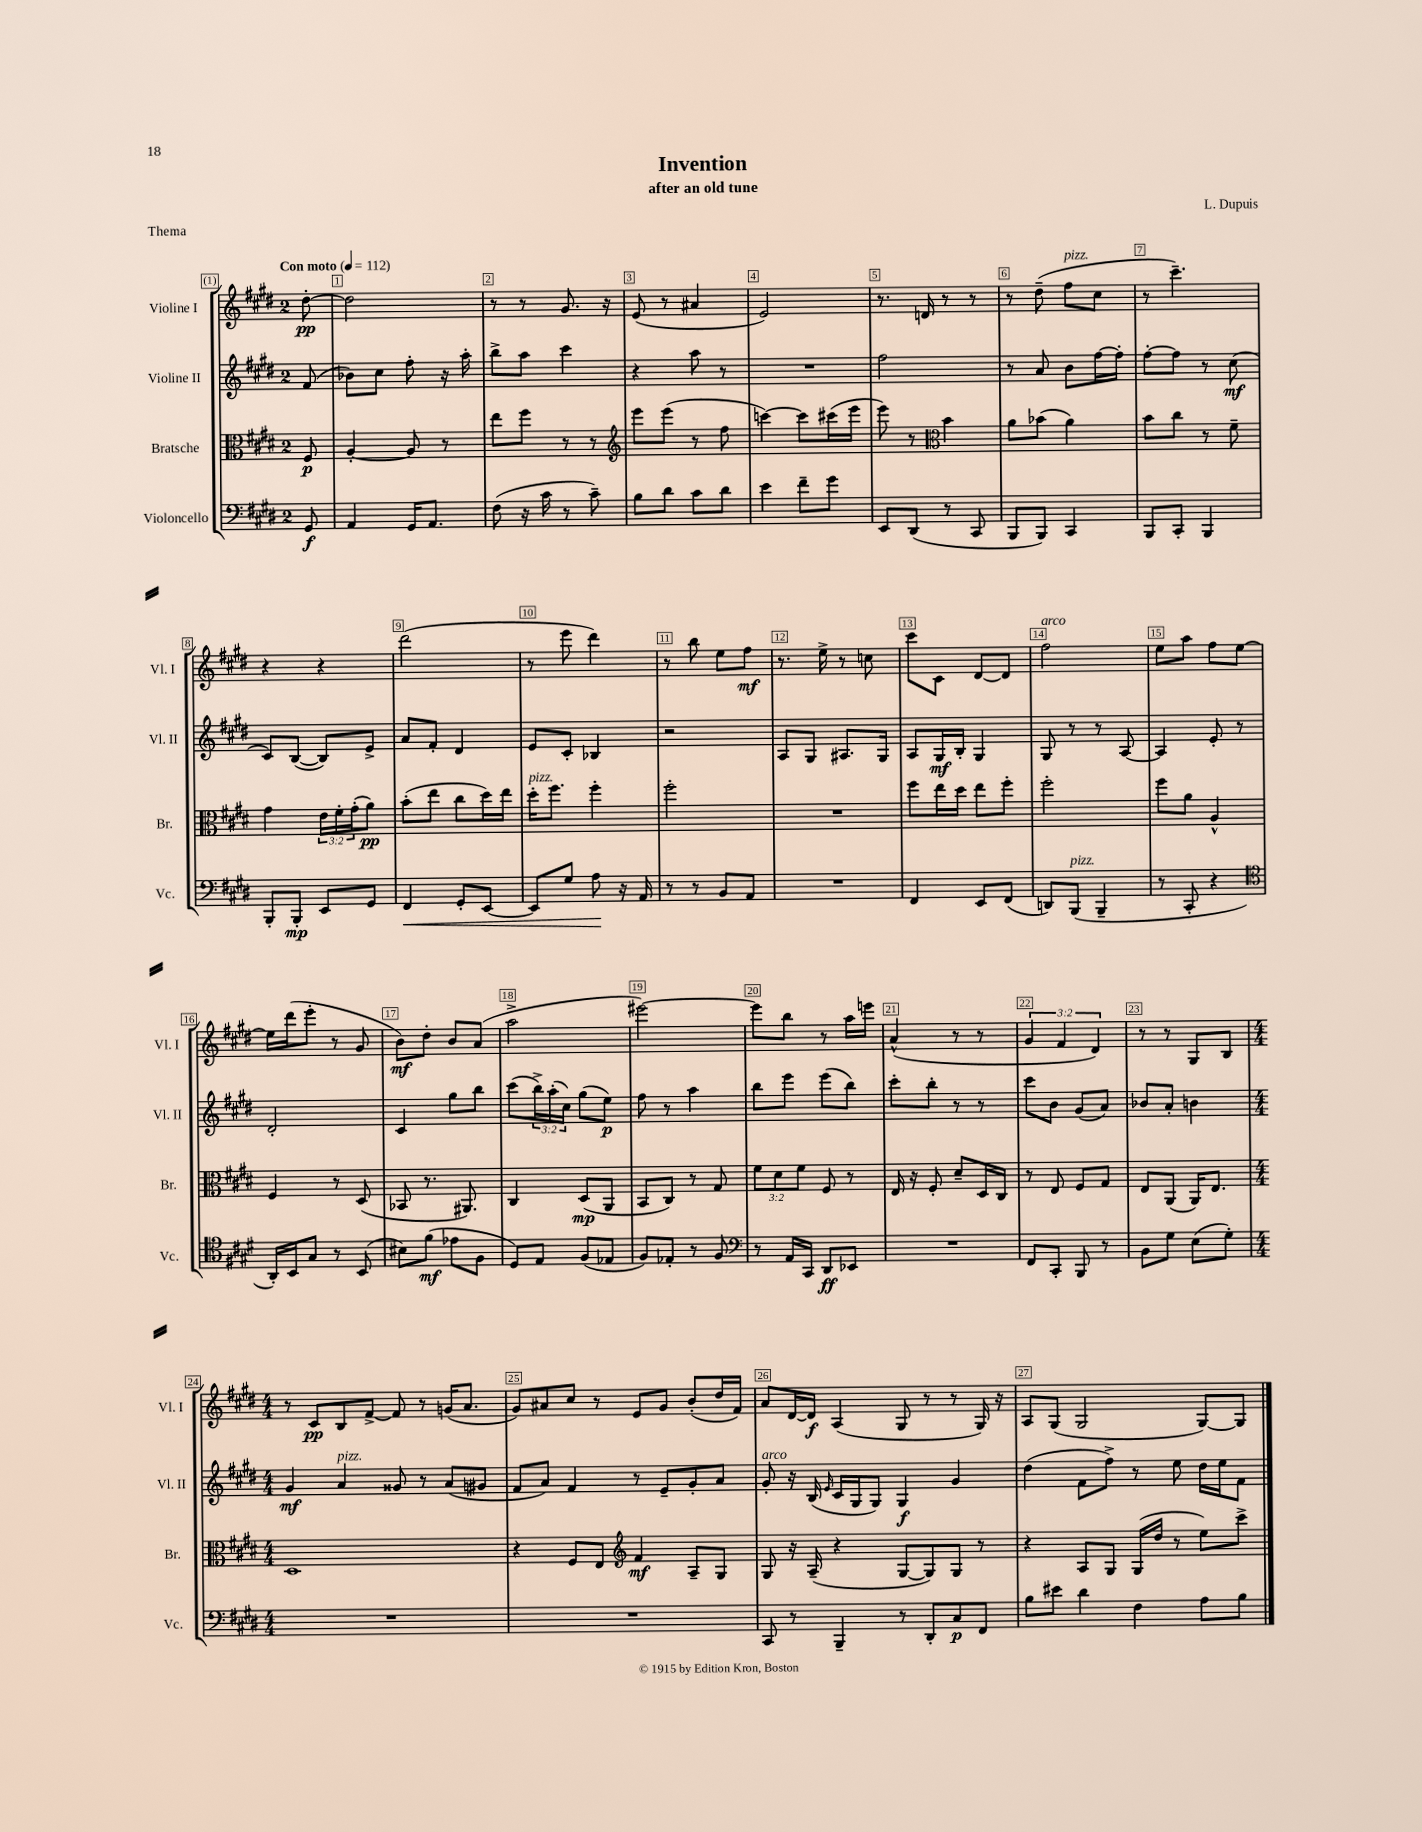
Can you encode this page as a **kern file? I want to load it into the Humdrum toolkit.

**kern	**dynam	**kern	**dynam	**kern	**dynam	**kern	**dynam
*part4	*part4	*part3	*part3	*part2	*part2	*part1	*part1
*staff4	*staff4	*staff3	*staff3	*staff2	*staff2	*staff1	*staff1
*I"Violoncello	*	*I"Bratsche	*	*I"Violine II	*	*I"Violine I	*
*I'Vc.	*	*I'Br.	*	*I'Vl. II	*	*I'Vl. I	*
*clefF4	*	*clefC3	*	*clefG2	*	*clefG2	*
*k[f#c#g#d#]	*	*k[f#c#g#d#]	*	*k[f#c#g#d#]	*	*k[f#c#g#d#]	*
*M2/4	*	*M2/4	*	*M2/4	*	*M2/4	*
*MM112	*	*MM112	*	*MM112	*	*MM112	*
=	=	=	=	=	=	=	=
!	!	!	!	!	!	!LO:TX:a:B:t=Con moto	!
8GG#/	f	8F#/	p	(8f#/	.	[8dd#'\	pp
=1	=1	=1	=1	=1	=1	=1	=1
4AA/	.	[4A'/	.	8b-X\L)	.	2dd#\]	.
.	.	.	.	8cc#\J	.	.	.
16GG#/KL	.	8A/]	.	8ff#'\	.	.	.
8.AA/J	.	.	.	.	.	.	.
.	.	8r	.	16r	.	.	.
.	.	.	.	16aa'\	.	.	.
=2	=2	=2	=2	=2	=2	=2	=2
(8F#\	.	8ee\L	.	8bb^\L	.	8r	.
16r	.	8ff#\J	.	8aa\J	.	8r	.
16c#\	.	.	.	.	.	.	.
8r	.	8r	.	4ccc#\	.	8.g#/	.
8c#~\)	.	8r	.	.	.	.	.
.	.	.	.	.	.	16r	.
=3	=3	=3	=3	=3	=3	=3	=3
*	*	*clefG2	*	*	*	*	*
8B\L	.	8eee\L	.	4r	.	(8e/	.
8d#\J	.	(8eee\J	.	.	.	8r	.
8c#\L	.	8r	.	8aa\	.	4a#X/	.
8d#\J	.	8ff#\	.	8r	.	.	.
=4	=4	=4	=4	=4	=4	=4	=4
4e\	.	[4cccn\)	.	2r	.	2e/)	.
8f#~\L	.	8ccc\L]	.	.	.	.	.
8g#\J	.	(16ccc#X\L	.	.	.	.	.
.	.	16eee\JJ	.	.	.	.	.
=5	=5	=5	=5	=5	=5	=5	=5
8EE/L	.	8eee\)	.	2ff#\	.	8.r	.
(8DD#/J	.	8r	.	.	.	.	.
.	.	.	.	.	.	16dn/	.
*	*	*clefC3	*	*	*	*	*
8r	.	4b\	.	.	.	8r	.
8CC#/	.	.	.	.	.	8r	.
=6	=6	=6	=6	=6	=6	=6	=6
8BBB/L	.	8a\L	.	8r	.	8r	.
8BBB/J)	.	(8b-X\J	.	8a/	.	(8dd#~\	.
!	!	!	!	!	!	!LO:TX:a:i:t=pizz.	!
4CC#/	.	4a\)	.	8b\L	.	8ff#\L	.
.	.	.	.	[16ff#\L	.	8cc#\J	.
.	.	.	.	16ff#'\JJ]	.	.	.
=7	=7	=7	=7	=7	=7	=7	=7
8BBB/L	.	8b\L	.	[8ff#'\L	.	8r	.
8CC#'/J	.	8cc#\J	.	8ff#\J]	.	4.ccc#~\)	.
4BBB/	.	8r	.	8r	.	.	.
.	.	8f#~\	.	(8cc#\	mf	.	.
!!LO:LB:g=z
=8	=8	=8	=8	=8	=8	=8	=8
8BBB'/L	.	4g#\	.	8c#/L)	.	4r	.
8BBB'/J	mp	.	.	([8B/J	.	.	.
8EE/L	.	24e\LL	.	8B/L])	.	4r	.
.	.	24f#'\	.	.	.	.	.
.	.	(24g#'\J	.	.	.	.	.
8GG#/J	.	8a\J)	pp	8e^/J	.	.	.
=9	=9	=9	=9	=9	=9	=9	=9
!	!LO:HP:b	!	!	!	!	!	!
4FF#/	<	(8b'\L	.	8a/L	.	(2ddd#\	.
.	.	8ee\J	.	8f#'/J	.	.	.
8GG#'/L	.	8cc#\L	.	4d#/	.	.	.
[8EE/J	.	16dd#\L)	.	.	.	.	.
.	.	16ee\JJ	.	.	.	.	.
=10	=10	=10	=10	=10	=10	=10	=10
!	!	!LO:TX:a:i:t=pizz.	!	!	!	!	!
8EE/L]	.	16dd#'\KL	.	8e/L	.	8r	.
.	.	8.ff#\J	.	.	.	.	.
8G#/J	.	.	.	8c#'/J	.	8eee\	.
8A\	.	4ff#'\	.	4B-X/	.	4ddd#\)	.
16r	[	.	.	.	.	.	.
16AA/	.	.	.	.	.	.	.
=11	=11	=11	=11	=11	=11	=11	=11
8r	.	2ff#'\	.	2r	.	8r	.
8r	.	.	.	.	.	8bb\	.
8BB/L	.	.	.	.	.	8ee\L	.
8AA/J	.	.	.	.	.	8ff#\J	mf
=12	=12	=12	=12	=12	=12	=12	=12
2r	.	2r	.	8A/L	.	8.r	.
.	.	.	.	8G#/J	.	.	.
.	.	.	.	.	.	16ee^\	.
.	.	.	.	8.A#X/L	.	8r	.
.	.	.	.	.	.	8ccn\	.
.	.	.	.	16G#/Jk	.	.	.
=13	=13	=13	=13	=13	=13	=13	=13
4FF#/	.	8ff#\L	.	8A/L	.	8ccc#\L	.
.	.	16ee\L	.	16G#/L	mf	8c#\J	.
.	.	16dd#\JJ	.	16B'/JJ	.	.	.
8EE/L	.	8ee\L	.	4G#/	.	[8d#/L	.
(8FF#/J	.	8ff#'\J	.	.	.	8d#/J]	.
=14	=14	=14	=14	=14	=14	=14	=14
!	!	!	!	!	!	!LO:TX:a:i:t=arco	!
8DDn/L)	.	2ff#'\	.	8G#/	.	2ff#\	.
!LO:TX:a:i:t=pizz.	!	!	!	!	!	!	!
(8BBB/J	.	.	.	8r	.	.	.
4BBB~/	.	.	.	8r	.	.	.
.	.	.	.	[8A/	.	.	.
=15	=15	=15	=15	=15	=15	=15	=15
8r	.	8ff#\L	.	4A/]	.	8ee\L	.
8CC#'/	.	8a\J	.	.	.	8aa\J	.
4r	.	4A^^/	.	8e'/	.	8ff#\L	.
.	.	.	.	8r	.	[8ee\J	.
!!LO:LB:g=z
=16	=16	=16	=16	=16	=16	=16	=16
*clefC4	*	*	*	*	*	*	*
16AA'/LL)	.	4F#/	.	2d#'/	.	16ee\LL]	.
16BB/J	.	.	.	.	.	(16ddd#\J	.
8G#/J	.	.	.	.	.	8eee'\J	.
8r	.	8r	.	.	.	8r	.
(8BB/	.	(8D#/	.	.	.	8g#/	.
=17	=17	=17	=17	=17	=17	=17	=17
8B#X\L)	.	8BB-X/	.	4c#/	.	8b\L)	mf
(8f#\J	mf	8.r	.	.	.	8dd#'\J	.
8e-X\L	.	.	.	8gg#\L	.	8b/L	.
.	.	8.AA#X/)	.	.	.	.	.
8F#\J	.	.	.	8bb\J	.	(8a/J	.
=18	=18	=18	=18	=18	=18	=18	=18
8D#/L)	.	4C#/	.	(8ccc#\L	.	2aa^\	.
8E/J	.	.	.	24bb^\L)	.	.	.
.	.	.	.	(24aa'\	.	.	.
.	.	.	.	24cc#\JJ)	.	.	.
(8F#/L	.	(8D#/L	mp	(8gg#\L	.	.	.
8E-X/J	.	8AA/J	.	8ee\J)	p	.	.
=19	=19	=19	=19	=19	=19	=19	=19
8F#/L)	.	8BB/L	.	8ff#\	.	[2eee#X\)	.
8E-X'/J	.	8C#/J)	.	8r	.	.	.
8r	.	8r	.	4aa\	.	.	.
8F#/	.	8G#/	.	.	.	.	.
=20	=20	=20	=20	=20	=20	=20	=20
*clefF4	*	*	*	*	*	*	*
8r	.	12f#\L	.	8bb\L	.	8eee#\L]	.
.	.	12d#\	.	.	.	.	.
16AA/LL	.	.	.	8eee\J	.	8bb\J	.
.	.	12f#\J	.	.	.	.	.
16CC#/JJ	.	.	.	.	.	.	.
8DD#/L	ff	8F#/	.	(8eee\L	.	8r	.
8EE-X/J	.	8r	.	8bb\J)	.	16aa\LL	.
.	.	.	.	.	.	16eeen\JJ	.
=21	=21	=21	=21	=21	=21	=21	=21
2r	.	16E/	.	8ccc#'\L	.	(4a^^/	.
.	.	16r	.	.	.	.	.
.	.	8F#'/	.	8bb'\J	.	.	.
.	.	8d#~/L	.	8r	.	8r	.
.	.	16D#/L	.	8r	.	8r	.
.	.	16C#/JJ	.	.	.	.	.
=22	=22	=22	=22	=22	=22	=22	=22
8FF#/L	.	8r	.	8ccc#\L	.	6g#/	.
8CC#'/J	.	8E/	.	8b\J	.	.	.
.	.	.	.	.	.	6f#/	.
8BBB/	.	8F#/L	.	(8g#/L	.	.	.
.	.	.	.	.	.	6d#/)	.
8r	.	8G#/J	.	8a/J)	.	.	.
=23	=23	=23	=23	=23	=23	=23	=23
8BB\L	.	8E/L	.	8b-X/L	.	8r	.
8G#\J	.	(8AA/J	.	8a'/J	.	8r	.
(8E\L	.	16AA/KL)	.	4bn\	.	8G#/L	.
.	.	8.E/J	.	.	.	.	.
8G#'\J)	.	.	.	.	.	8B/J	.
!!LO:LB:g=z
=24	=24	=24	=24	=24	=24	=24	=24
*M4/4	*	*M4/4	*	*M4/4	*	*M4/4	*
1r	.	1D#	.	4g#/	mf	8r	.
.	.	.	.	.	.	8c#/L	pp
!	!	!	!	!LO:TX:a:i:t=pizz.	!	!	!
.	.	.	.	4a/	.	8B/	.
.	.	.	.	.	.	[8f#^/J	.
.	.	.	.	8g##X/	.	8f#/]	.
.	.	.	.	8r	.	8r	.
.	.	.	.	(8a/L	.	(16gn/KL	.
.	.	.	.	.	.	8.a/J	.
.	.	.	.	8g#X/J	.	.	.
=25	=25	=25	=25	=25	=25	=25	=25
1r	.	4r	.	8f#/L	.	8g#/L)	.
.	.	.	.	8a/J)	.	8a#X/	.
.	.	8F#/L	.	4f#/	.	8cc#/J	.
.	.	8E/J	.	.	.	8r	.
*	*	*clefG2	*	*	*	*	*
.	.	4f#/	mf	8r	.	8e/L	.
.	.	.	.	8e~/L	.	8g#/J	.
.	.	8A~/L	.	8g#'/	.	(8b'/L	.
.	.	8G#/J	.	8a/J	.	16dd#/L	.
.	.	.	.	.	.	16f#/JJ)	.
=26	=26	=26	=26	=26	=26	=26	=26
!	!	!	!	!LO:TX:a:i:t=arco	!	!	!
8CC#/	.	8G#/	.	8g#'/	.	8a/L	.
8r	.	16r	.	16r	.	[16d#/L	.
.	.	(16A~/	.	(16B/	.	16d#/JJ]	f
.	.	.	.	16qqe/	.	.	.
4BBB~/	.	4r	.	16c#/LL	.	(4A/	.
.	.	.	.	16G#/J	.	.	.
.	.	.	.	8G#/J)	.	.	.
8r	.	[8G#/L	.	4G#/	f	8G#/	.
8DD#'/L	.	8G#/])	.	.	.	8r	.
8C#/	p	8G#/J	.	4g#/	.	8r	.
8FF#/J	.	8r	.	.	.	16G#/)	.
.	.	.	.	.	.	16r	.
=27	=27	=27	=27	=27	=27	=27	=27
8B\L	.	4r	.	(4dd#\	.	8A/L	.
8e#X\J	.	.	.	.	.	(8G#/J	.
4d#\	.	8A/L	.	8f#\L	.	2G#/	.
.	.	8G#/J	.	8ff#^\J)	.	.	.
4F#\	.	(16G#/LL	.	8r	.	.	.
.	.	16dd#/JJ	.	.	.	.	.
.	.	8r	.	8ee\	.	.	.
8A\L	.	8ee\L)	.	16dd#\LL	.	[8G#/L)	.
.	.	.	.	16ee\J	.	.	.
8B\J	.	8ccc#^\J	.	8f#\J	.	8G#/J]	.
==	==	==	==	==	==	==	==
*-	*-	*-	*-	*-	*-	*-	*-
